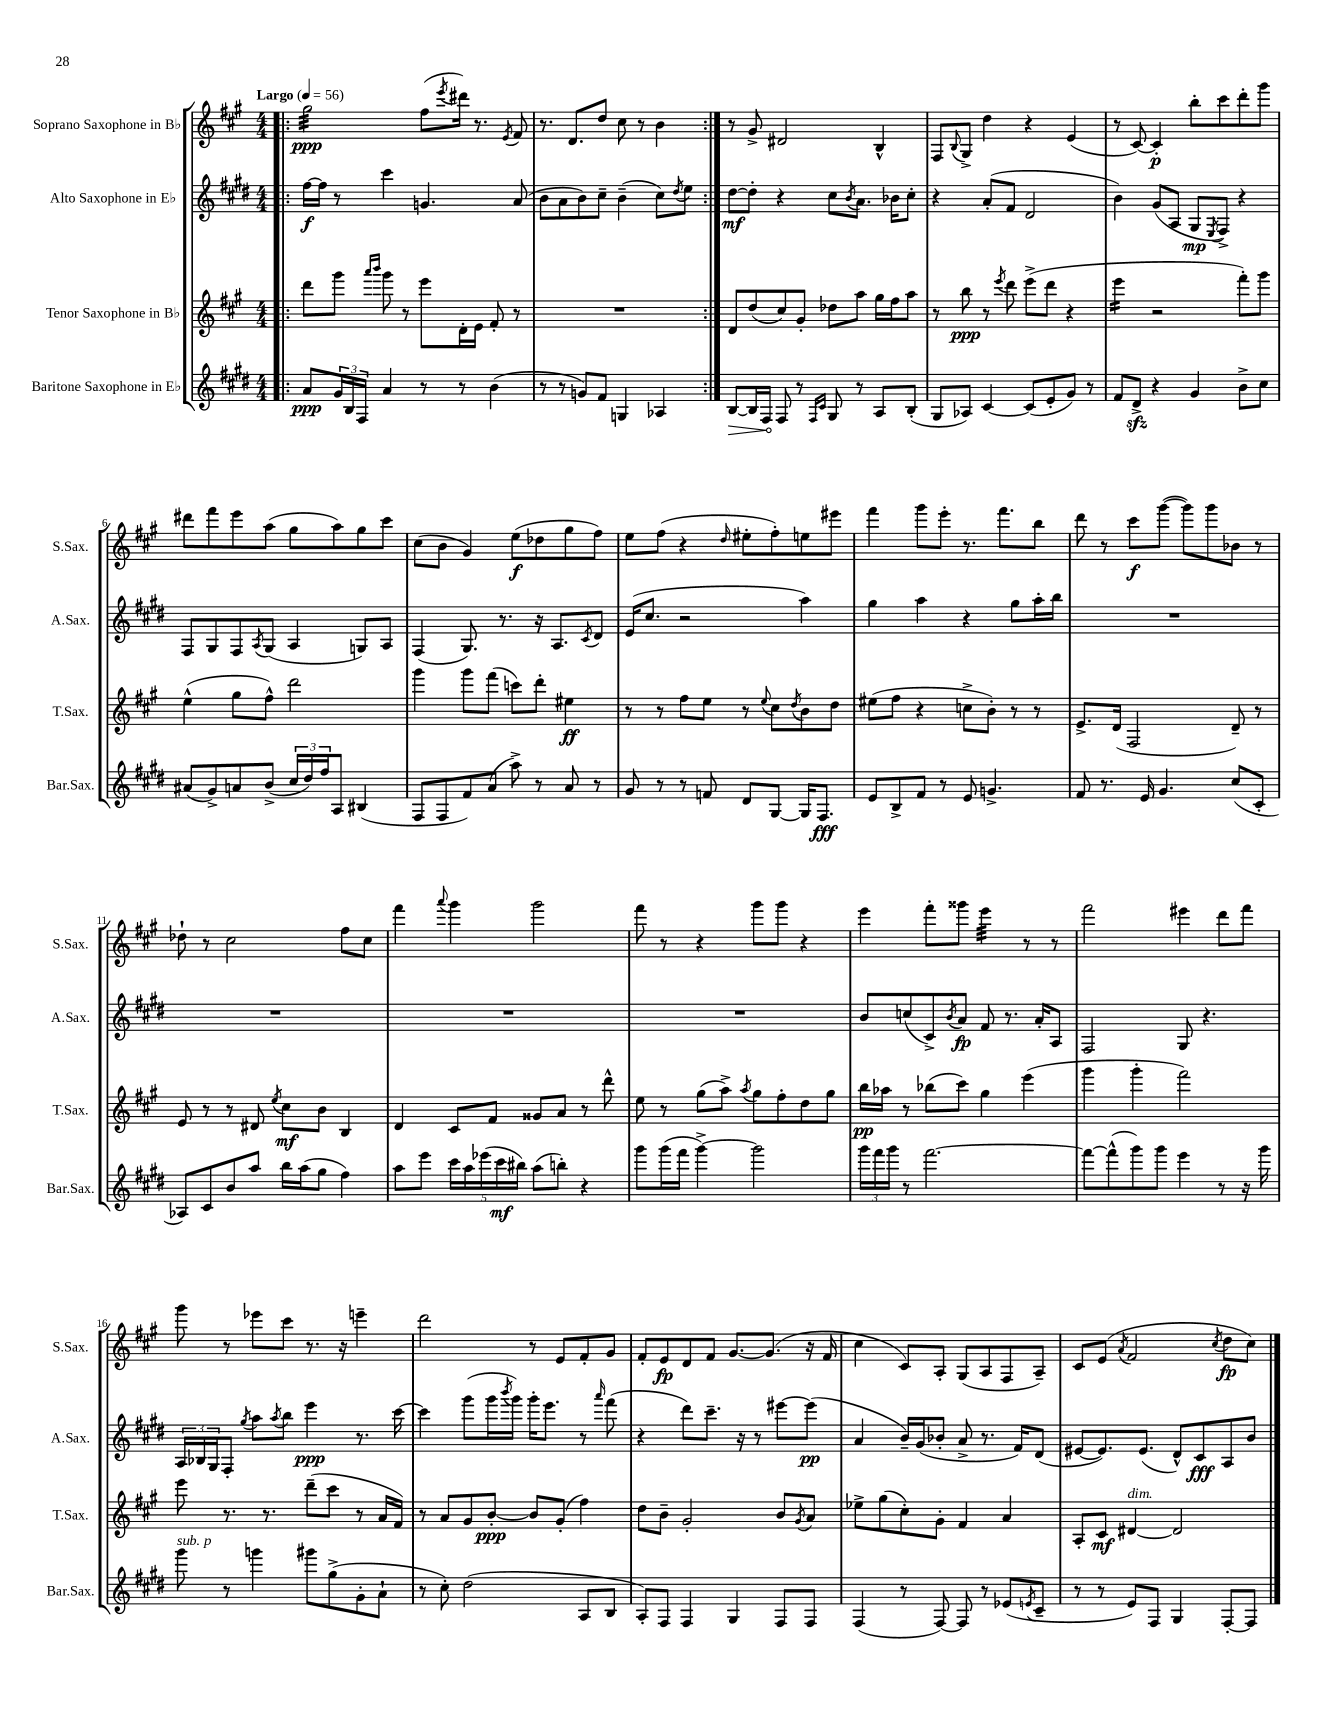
<<
\new StaffGroup <<
\new Staff = "s0" \with { instrumentName = "Soprano Saxophone in Bb" shortInstrumentName = "S.Sax." } {
    \clef treble \key a \major \numericTimeSignature \time 4/4 \tempo "Largo" 4 = 56
    \repeat volta 2 { \bar ".|:" gis''2:32\ppp fis''8( \acciaccatura { e'''8 } dis'''16) r8. \acciaccatura { e'8 } fis'8 |
    r8. d'8. d''8 cis''8 r8 b'4 | }
    r8 gis'8-> dis'2 b4-^ |
    fis8 \appoggiatura { b8 } gis8-> d''4 r4 e'4( |
    r8 cis'8~) cis'4-.\p b''8-. cis'''8 d'''8-. gis'''8 |
    dis'''8 fis'''8 e'''8 a''8( gis''8 a''8) gis''8 cis'''8 |
    cis''8( b'8 gis'4) e''8\f( des''8 gis''8 fis''8) |
    e''8 fis''8( r4 \grace { d''16 } eis''8-. fis''8-.) e''8 eis'''8 |
    fis'''4 gis'''8 e'''8-. r8. fis'''8. b''8 |
    d'''8 r8 cis'''8\f gis'''8~( gis'''8) gis'''8 bes'8 r8 |
    des''8-! r8 cis''2 fis''8 cis''8 |
    fis'''4 \appoggiatura { a'''8 } gis'''4 gis'''2 |
    fis'''8 r8 r4 gis'''8 gis'''8 r4 |
    e'''4 fis'''8-. gisis'''8 e'''4:32 r8 r8 |
    fis'''2 eis'''4 d'''8 fis'''8 |
    gis'''8 r8 ees'''8 cis'''8 r8. r16 e'''4-- |
    d'''2 r8 e'8 fis'8-. gis'8 |
    fis'8-. e'8\fp d'8 fis'8 gis'8.~ gis'8.( r16 fis'16 |
    cis''4 cis'8) a8-. gis8( a8 fis8 a8--) |
    cis'8 e'8( \acciaccatura { a'8 } fis'2 \acciaccatura { cis''8 } d''8\fp cis''8) \bar "|." |
}
\new Staff = "s1" \with { instrumentName = "Alto Saxophone in Eb" shortInstrumentName = "A.Sax." } {
    \clef treble \key e \major \numericTimeSignature \time 4/4
    \repeat volta 2 { \bar ".|:" fis''16~\f fis''16 r8 cis'''4 g'4. a'8( |
    b'8 a'8 b'8) cis''8-- b'4--( cis''8) \acciaccatura { dis''8 } e''8 | }
    dis''8~\mf dis''8-. r4 cis''8 \acciaccatura { b'8 } a'8. bes'16 cis''8-. |
    r4 a'8-.( fis'8 dis'2 |
    b'4) gis'8( a8 gis8\mp \acciaccatura { e8 } fis8->) r4 |
    fis8 gis8 fis8 \acciaccatura { a8 } gis8( a4 g8) a8 |
    fis4( gis8.) r8. r16 a8. \acciaccatura { cis'8 } dis'8 |
    e'16( cis''8. r2 a''4) |
    gis''4 a''4 r4 gis''8 a''16-. b''16 |
    R1 |
    R1 |
    R1 |
    R1 |
    b'8 c''8( cis'8->) \acciaccatura { b'8 } a'8\fp fis'8 r8. a'16-. a8 |
    fis2 gis8 r4. |
    \tuplet 3/2 { a16 bes16 gis16 } fis8-. \acciaccatura { gis''8 } a''8 \acciaccatura { a''8 } b''8 e'''4\ppp r8. cis'''16~ |
    cis'''4 gis'''8( gis'''16 \acciaccatura { b'''8 } gis'''16) gis'''16-. e'''8. r8 \grace { a'''16 } fis'''8( |
    r4 dis'''8) cis'''8.-- r16 r8 eis'''8~ eis'''8\pp( |
    a'4 b'16--) gis'16( bes'8-. a'8-> r8. fis'16) dis'8( |
    eis'8~ eis'8.) eis'8.( dis'8-^) cis'8\fff a8 b'8 \bar "|." |
}
\new Staff = "s2" \with { instrumentName = "Tenor Saxophone in Bb" shortInstrumentName = "T.Sax." } {
    \clef treble \key a \major \numericTimeSignature \time 4/4
    \repeat volta 2 { \bar ".|:" d'''8 gis'''8 \grace { a'''16 b'''16 } gis'''8 r8 e'''8 d'16-. e'16 fis'8-. r8 |
    R1 | }
    d'8 d''8( cis''8) gis'8-. des''8 a''8 gis''16 fis''16 a''8 |
    r8 b''8\ppp r8 \acciaccatura { e'''8 } d'''8 e'''8->( d'''8 r4 |
    e'''4:16 r2 fis'''8-.) gis'''8 |
    e''4-^( gis''8 fis''8-^) d'''2 |
    gis'''4 gis'''8 fis'''8( c'''8) d'''8-. eis''4\ff |
    r8 r8 fis''8 e''8 r8 \appoggiatura { e''8 } cis''8 \acciaccatura { d''8 } b'8 d''8 |
    eis''8( fis''8 r4 c''8-> b'8-.) r8 r8 |
    e'8.-> d'16( fis2 d'8--) r8 |
    e'8 r8 r8 dis'8 \acciaccatura { e''8 } cis''8\mf b'8 b4 |
    d'4 cis'8 fis'8 gisis'8 a'8 r8 d'''8-^ |
    e''8 r8 gis''8( a''8->) \acciaccatura { a''8 } gis''8 fis''8-. d''8 gis''8 |
    b''16\pp aes''16 r8 bes''8( cis'''8) gis''4 e'''4( |
    gis'''4 gis'''4-. fis'''2) |
    e'''8 r8. r8. d'''8--( cis'''8 r8 a'16 fis'16) |
    r8 a'8 gis'8 b'8~-.\ppp b'8 gis'8-.( fis''4) |
    d''8 b'8-- gis'2-. b'8 \acciaccatura { gis'8 } a'8 |
    ees''8-> gis''8( cis''8-.) gis'8-. fis'4 a'4 |
    a8-. cis'8\mf dis'4~^\markup { \italic "dim." } dis'2 \bar "|." |
}
\new Staff = "s3" \with { instrumentName = "Baritone Saxophone in Eb" shortInstrumentName = "Bar.Sax." } {
    \clef treble \key e \major \numericTimeSignature \time 4/4
    \repeat volta 2 { \bar ".|:" a'8\ppp \tuplet 3/2 { gis'16 b16 fis16 } a'4 r8 r8 b'4( |
    r8 r8 g'8) fis'8 g4 aes4 | }
    \once \override Hairpin.circled-tip = ##t b8~\> b16 fis16\! fis8 r8 \grace { fis16 cis'16 } gis8 r8 a8 b8-.( |
    gis8 aes8) cis'4~ cis'8( e'8-. gis'8) r8 |
    fis'8 dis'8->\sfz r4 gis'4 b'8-> cis''8 |
    ais'8( gis'8->) a'8 b'8->( \tuplet 3/2 { cis''16 dis''16) fis''16 } a8 bis4( |
    fis8 fis8 fis'8) a'8( a''8->) r8 a'8 r8 |
    gis'8 r8 r8 f'8 dis'8 gis8~ gis16 fis8.\fff |
    e'8 b8-> fis'8 r8 e'8 g'4.-> |
    fis'8 r8. e'16 gis'4. cis''8( cis'8-. |
    aes8) cis'8 b'8 a''8 b''16 a''16( gis''8 fis''4) |
    a''8 e'''8 \tuplet 5/4 { cis'''16 a''16 ees'''16( cis'''16\mf bis''16) } a''8( b''8-.) r4 |
    gis'''8 gis'''16( fis'''16 gis'''4~->) gis'''2 |
    \tuplet 3/2 { gis'''16 fis'''16 gis'''16 } r8 fis'''2.~ |
    fis'''8~ fis'''8-^( gis'''8) gis'''8 e'''4 r8 r16 gis'''16 |
    gis'''8^\markup { \italic "sub. p" } r8 g'''4 gis'''8 gis''8->( gis'8-. a'8-! |
    r8 cis''8-.) dis''2( a8 b8 |
    a8-.) fis8 fis4 gis4 fis8 fis8 |
    fis4( r8 fis8~) fis8 r8 ees'8( \acciaccatura { e'8 } cis'8-- |
    r8 r8 e'8) fis8 gis4 fis8~-. fis8 \bar "|." |
}
>>
>>
